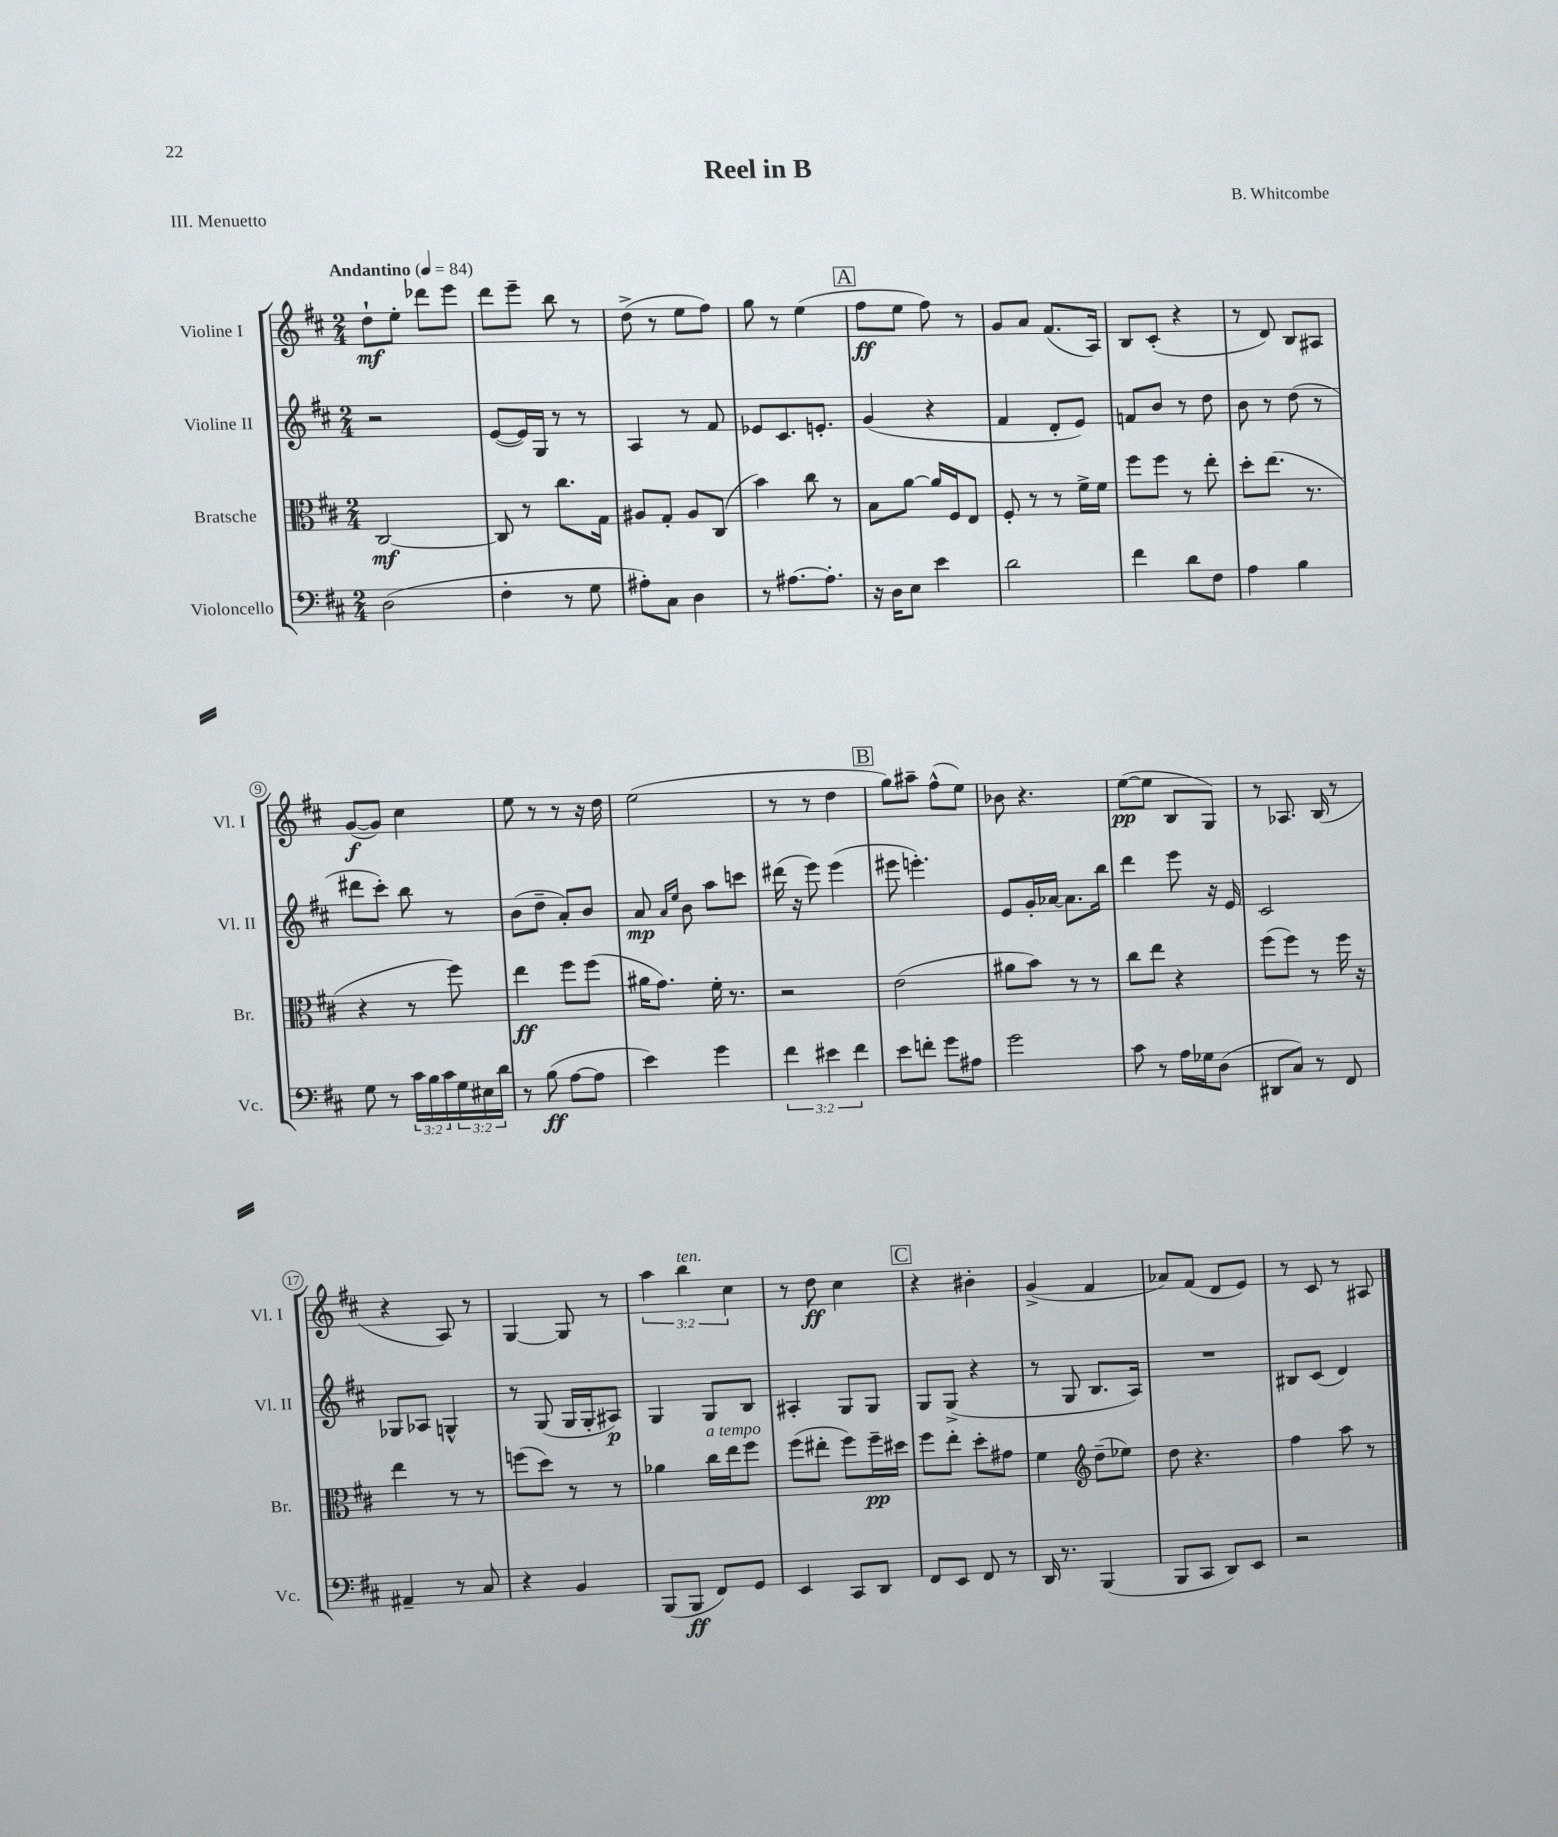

**kern	**kern	**kern	**kern
*staff4	*staff3	*staff2	*staff1
*clefF4	*clefC3	*clefG2	*clefG2
*k[f#c#]	*k[f#c#]	*k[f#c#]	*k[f#c#]
*M2/4	*M2/4	*M2/4	*M2/4
*MM84	*MM84	*MM84	*MM84
(2D	[2C#	2r	8dd`
.	.	.	8ee'
.	.	.	8ddd-
.	.	.	8eee
=	=	=	=
4F#'	8C#]	([8e	8ddd
.	8r	16e])	8eee~
.	.	16G	.
8r	8.cc#	8r	8bb
8G	.	8r	8r
.	16G	.	.
=	=	=	=
8A#')	8A#	4A	(8dd^
8C#	8G'	.	8r
4D	8A#	8r	8ee
.	(8C#	8f#	8ff#)
=	=	=	=
8r	4b)	8e-	8gg
[8.A#	.	8.c#	8r
.	8cc#	.	(4ee
8.A#']	.	8.e'	.
.	8r	.	.
=	=	=	=
16r	8B	(4g	8ff#
16D	.	.	.
8E	[8a	.	8ee
4e	16a]	4r	8ff#)
.	16F#	.	.
.	8E	.	8r
=	=	=	=
2d	8F#'	4f#	8g
.	8r	.	8a
.	8r	8d'	(8.f#
.	16f#^	8e)	.
.	16f#	.	16A)
=	=	=	=
4f#	8ff#	8f	8B
.	8ff#	8b	(8c#'
8d	8r	8r	4r
8F#	8ee'	8dd	.
=	=	=	=
4A	8dd'	8b	8r
.	(8.ee	8r	8d)
4B	.	(8dd	8B
.	8.r	.	.
.	.	8r	8A#
=	=	=	=
8G	4r	8ddd#	([8g
8r	.	8ccc#')	8g])
24c#	8r	8bb	4cc#
24B	.	.	.
24c#	.	.	.
24G	8ff#)	8r	.
24E#	.	.	.
24d	.	.	.
=	=	=	=
8r	4ee	(8b	8ee
(8B	.	8dd~	8r
[8A	8ff#	8a')	8r
8A]	(8ff#	8b	16r
.	.	.	16dd
=	=	=	=
4e)	16a#	8a	(2ee
.	8.g)	.	.
.	.	16qqa	.
.	.	16qqee	.
.	.	8b	.
4g	16f#'	8aa	.
.	8.r	.	.
.	.	8ccc	.
=	=	=	=
6f#	2r	(16ddd#	8r
.	.	16r	.
.	.	8eee)	8r
6e#	.	.	.
.	.	(4eee	4dd
6f#	.	.	.
=	=	=	=
8e	(2e	8eee#	8gg)
8f'	.	4.eee')	8aa#~
8g	.	.	(8ff#^^
8A#	.	.	8ee)
=	=	=	=
2g	8a#	8e	8b-
.	8b)	16g'	4.r
.	.	[16a-	.
.	8r	8.a-]	.
.	8r	.	.
.	.	16bb	.
=	=	=	=
8c#	8cc#	4ddd	([8ee
8r	8ee	.	8ee]
16A	4r	8eee	8B
16G-	.	.	.
(8D	.	16r	8G)
.	.	16e	.
=	=	=	=
8DD#	(8ff#	2c#	8r
8C#)	8ff#)	.	8.A-
8r	8r	.	.
.	.	.	(16B
8FF#	16ff#	.	8r
.	16r	.	.
=	=	=	=
4AA#~	4ee	8G-	4r
.	.	8A-	.
8r	8r	4G^^	8A)
8C#	8r	.	8r
=	=	=	=
4r	(8ff	8r	[4G
.	8dd)	(8G	.
4BB	8r	16G	8G]
.	.	16G'	.
.	8r	8A#)	8r
=	=	=	=
(8BBB	4a-	4G	6aa
8BBB	.	.	.
.	.	.	6bb
8FF#)	16cc#	8G	.
.	16ee	.	.
.	.	.	6cc#
8GG	8ff#	8B	.
=	=	=	=
4EE	(8ff#	4A#'	8r
.	8ee#'	.	8dd
8CC#	8ff#)	8G	4cc#
8DD	16ff#~	8G	.
.	16dd#	.	.
=	=	=	=
8FF#	8ff#	8G	4r
8EE	8ee'	(8G^	.
8FF#	8dd'	4r	4b#'
8r	8g#	.	.
=	=	=	=
16DD	4f#	8r	(4g^
8.r	.	.	.
.	.	8G	.
*	*clefG2	*	*
(4BBB	(8dd~	8.B	4f#
.	8ee-)	.	.
.	.	16A)	.
=	=	=	=
8BBB	8dd	2r	8a-)
8CC#	4.r	.	(8f#
8DD)	.	.	8d
8EE	.	.	8e)
=	=	=	=
2r	4ff#	8B#	8r
.	.	(8c#	8c#
.	8aa	4d)	8r
.	8r	.	8A#
==	==	==	==
*-	*-	*-	*-
